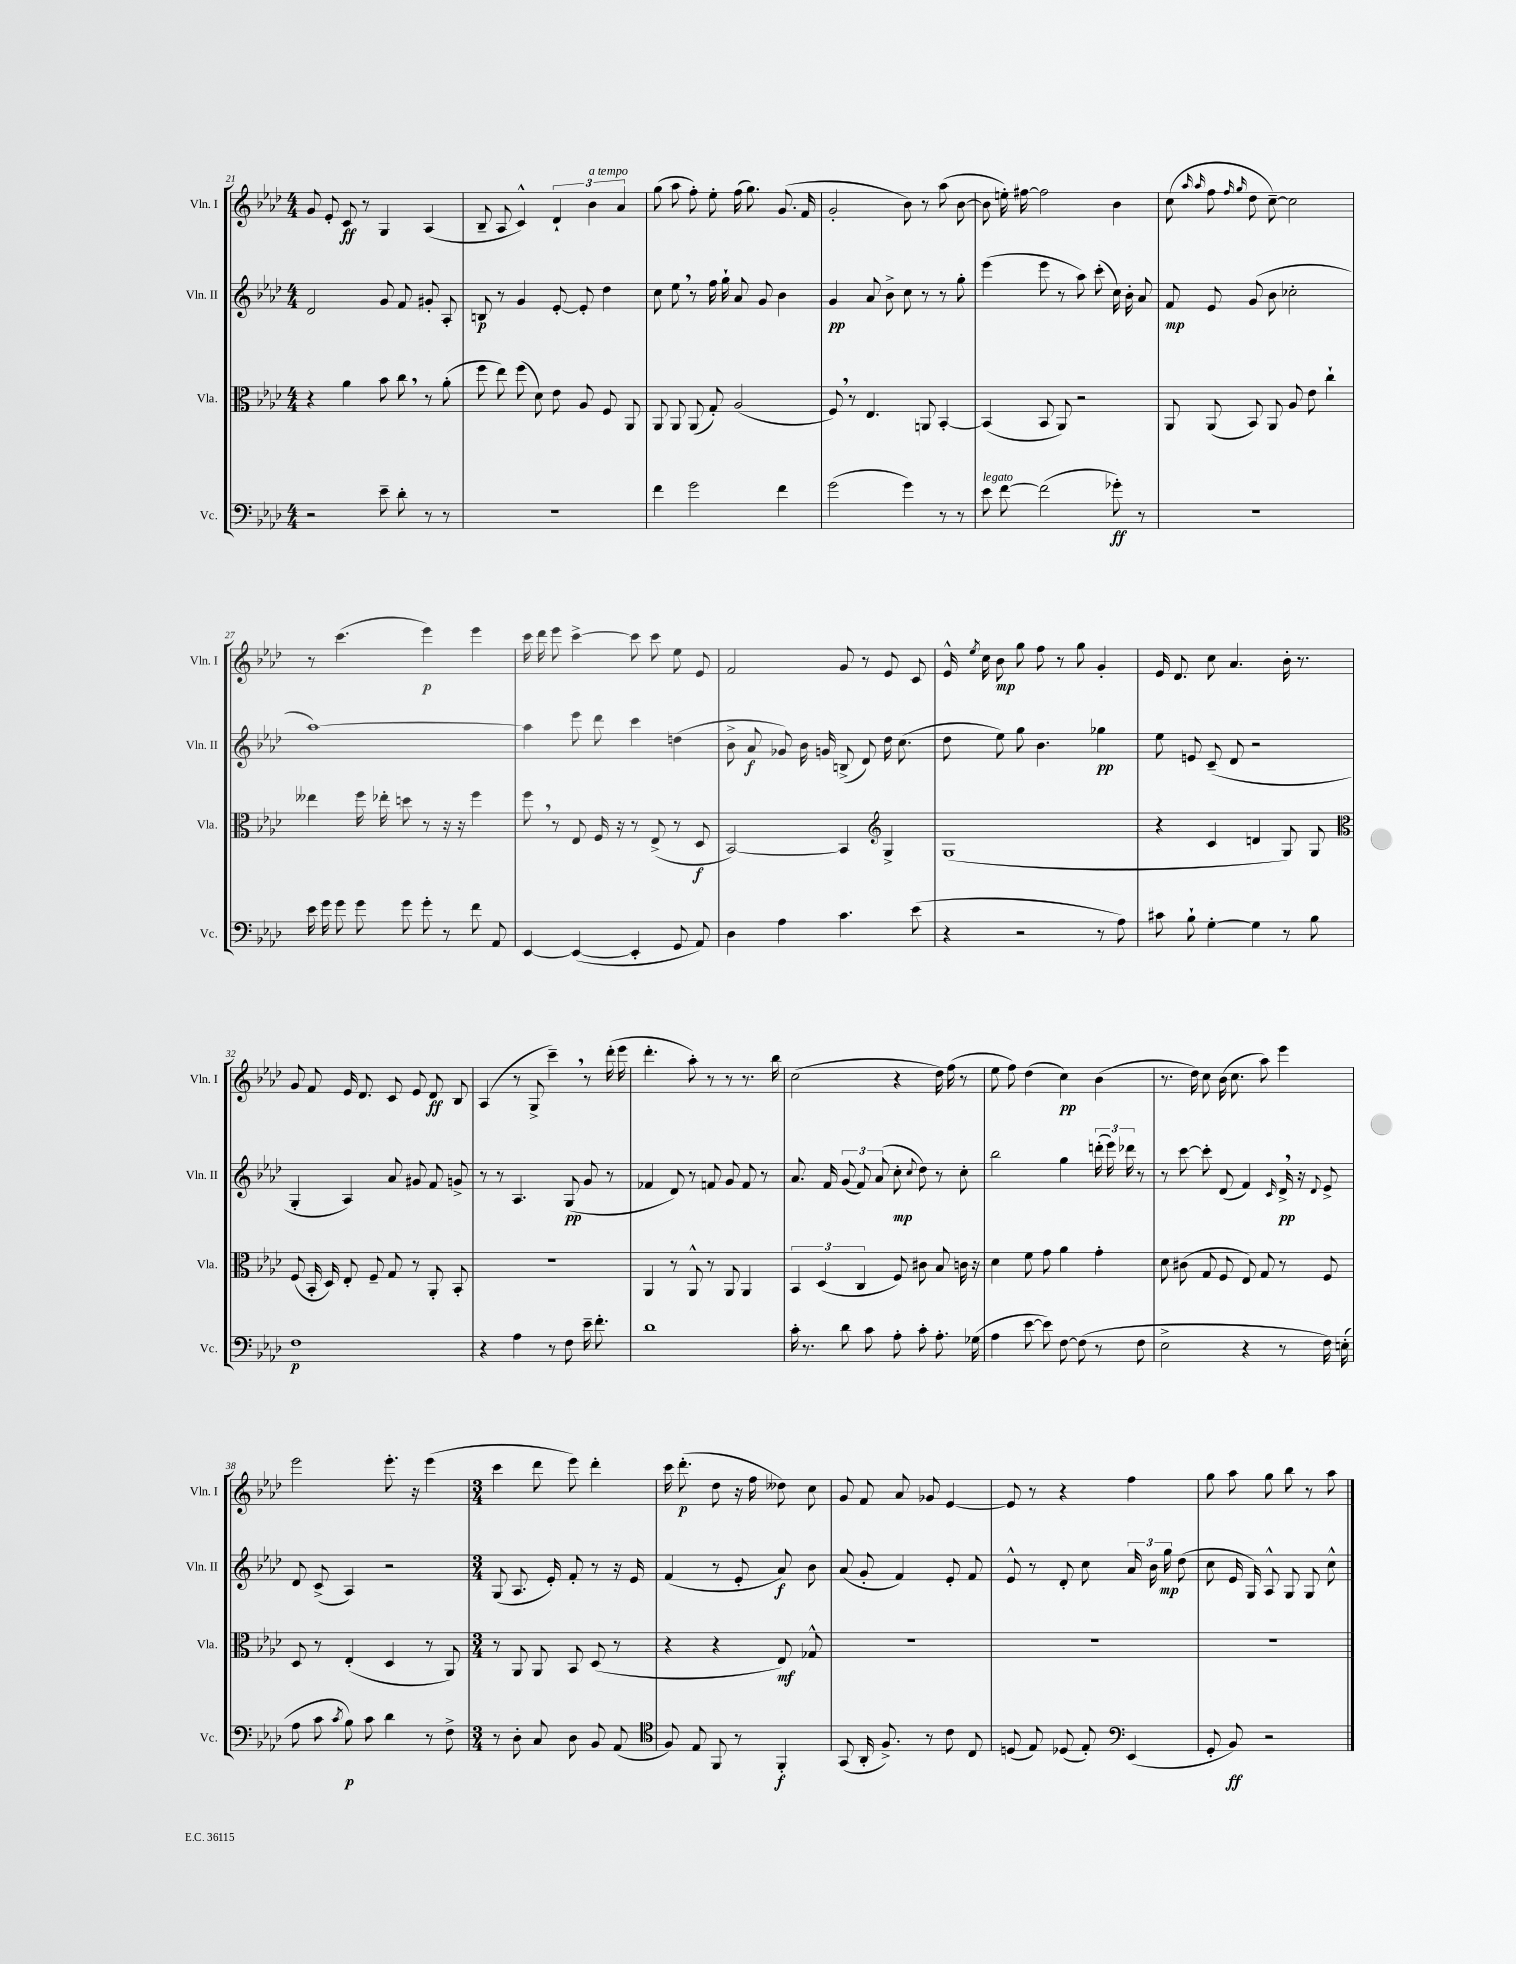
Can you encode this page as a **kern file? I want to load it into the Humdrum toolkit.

**kern	**kern	**kern	**kern
*staff4	*staff3	*staff2	*staff1
*clefF4	*clefC3	*clefG2	*clefG2
*k[b-e-a-d-]	*k[b-e-a-d-]	*k[b-e-a-d-]	*k[b-e-a-d-]
*M4/4	*M4/4	*M4/4	*M4/4
2r	4r	2d-	8g
.	.	.	8e-'
.	4a-	.	8c
.	.	.	8r
8e-~	8b-	8g	4G
8d-'	8cc	8f	.
8r	8r	8g#'	(4A-
8r	(8a-'	8A-'	.
=	=	=	=
1r	8ff	8B	8B-~
.	8ee-)	8r	8A-
.	(8ff	4g	4c^^)
.	8d-)	.	.
.	8e-	[8e-'	6d-`
.	8A-	8e-']	.
.	.	.	6b-
.	8F	4dd-	.
.	.	.	6a-
.	8AA-	.	.
=	=	=	=
4f	8AA-	8cc	(8gg
.	8AA-	8ee-	8aa-
2g	(8AA-	8r	8ff')
.	8G')	16ff	8ee-'
.	.	16gg`	.
.	(2A-	8a-	(16ff
.	.	.	8.gg)
.	.	8g	.
4f	.	4b-	(8.g
.	.	.	16f
=	=	=	=
(2g	8F)	4g	2g'
.	8r	.	.
.	4.E-	8a-	.
.	.	8b-^	.
4g)	.	8cc	8b-)
.	8AA	8r	8r
8r	[4BB-'	8r	(8aa-
8r	.	8gg'	[8b-
=	=	=	=
8e-	(4BB-]	(4eee-	8b-]
[8f	.	.	16ee')
.	.	.	[16ff#
(2f]	8BB-	8eee-	2ff#]
.	8AA-)	8r	.
.	2r	8aa-)	.
.	.	(8ccc'	.
8g-')	.	16cc)	4b-
.	.	16b-'	.
8r	.	8a-	.
=	=	=	=
1r	8AA-	8f	(8cc
.	.	.	16qqaa-
.	.	.	16qqaa-
.	(8AA-	8e-	8ff
.	.	.	16qqff
.	.	.	16qqgg
.	8BB-)	(8g	8dd-
.	8AA-	8b-	[8cc~)
.	8A-	2cc-'	2cc]
.	8e-	.	.
.	4cc`	.	.
=	=	=	=
16e-	4ee--	[1aa-)	8r
16g	.	.	.
8g	.	.	(4.ccc
8g	16ff	.	.
.	16ee-'	.	.
8g	8dd	.	.
8g'	8r	.	4eee-)
8r	16r	.	.
.	16r	.	.
8f	4ff	.	4eee-
8AA-	.	.	.
=	=	=	=
[4EE-	8ff	4aa-]	16ccc
.	.	.	16ddd-
.	8r	.	8eee-
(4EE-_	8E-	8eee-	[4ccc^
.	16F	8ddd-	.
.	16r	.	.
4EE-']	8r	4ccc	8ccc]
.	(8E-^	.	8ccc
8GG	8r	(4dd	8ee-
8AA-)	8D-	.	8e-
=	=	=	=
4D-	[2BB-)	8b-^	2f
.	.	8a-	.
4A-	.	8g-)	.
.	.	16b-	.
.	.	16g	.
4.c	4BB-]	(8B^	8g
.	.	8d-)	8r
*	*clefG2	*	*
.	4G^	16dd-	8e-
.	.	(8.cc	.
(8e-	.	.	8c
=	=	=	=
4r	(1G	8dd-	16e-^^
.	.	.	8qee-
.	.	.	16cc
.	.	8ee-)	8b-
2r	.	8gg	8gg
.	.	4.b-	8ff
.	.	.	8r
.	.	.	8gg
8r	.	4gg-	4g'
8A-)	.	.	.
=	=	=	=
8c#	4r	8ee-	16e-
.	.	.	8.d-
8B-`	.	8e	.
[4G'	4c	(8c~	8cc
.	.	8d-	4.a-
4G]	4d	2r	.
8r	8G)	.	16b-'
.	.	.	8.r
8B-	8G	.	.
=	=	=	=
*	*clefC3	*	*
1F	(8F	4G'	8g
.	16BB-'	.	8f
.	16D-)	.	.
.	8E-'	4A-)	16e-
.	.	.	8.d-
.	8F~	.	.
.	8G	8a-	8c
.	8r	8g#	8e-
.	8AA-'	8f	8d-
.	8BB-'	8g^	8B-
=	=	=	=
4r	1r	8r	(4A-
.	.	8r	.
4A-	.	4.A-	8r
.	.	.	8G^
8r	.	.	4ccc~)
8F	.	(8G	.
16e-~	.	8g	8r
8.f'	.	.	.
.	.	8r	(16ddd-'
.	.	.	16eee-
=	=	=	=
1d-	4AA-	4f-	4.ddd-'
.	8r	8d-)	.
.	8AA-^^	8r	8aa-')
.	8r	8f	8r
.	8AA-	8g	8r
.	4AA-	8f	8.r
.	.	8r	.
.	.	.	16bb-
=	=	=	=
16c'	6BB-	8.a-	(2cc
8.r	.	.	.
.	(6D-	.	.
.	.	16f	.
8d-	.	(12g	.
.	6C	12f)	.
8c	.	.	.
.	.	(12a-	.
8A-'	8F)	8cc'	4r
.	.	8qqcc	.
8c'	8c#	8dd-)	.
8.A-'	8B-	8r	16dd-)
.	.	.	(16ff
.	16c	8cc'	8r
(16G-	16r	.	.
=	=	=	=
4A-	4d-	2bb-	8ee-
.	.	.	8ff)
[8e-	8f	.	(4dd-
8e-])	8g	.	.
[8F	4a-	4gg	4cc)
(8F]	.	.	.
8r	4g'	(24ddd'	(4b-
.	.	24eee-)	.
.	.	24ddd-	.
8F	.	8r	.
=	=	=	=
2E-^	8d-	8r	8.r
.	(8c#	[8ccc	.
.	.	.	16dd-)
.	8G	8ccc']	8cc
.	8F	(8d-	(16b-
.	.	.	8.cc
4r	8E-)	4f)	.
.	8G	.	8aa-)
.	.	16qqc	.
8r	8r	16d-^	4eee-
.	.	16r	.
.	.	8qqd-	.
16F)	8F	8e-^	.
(16E'	.	.	.
=	=	=	=
8A-	8D-	8d-	2eee-
8c	8r	(8c^	.
8qc	.	.	.
8B-)	(4E-'	4A-)	.
8c	.	.	.
4d-	4D-	2r	8.eee-'
.	.	.	16r
8r	8r	.	(4eee-
8F^	8AA-)	.	.
=	=	=	=
*M3/4	*M3/4	*M3/4	*M3/4
8r	8r	(8G	4ccc
8D-'	8AA-	8.A-	.
8C	8AA-	.	8ddd-
.	.	16e-')	.
8D-	8BB-	8f'	8eee-)
8BB-	(8D-	8r	4ddd-'
(8AA-	8r	16r	.
.	.	16e-	.
=	=	=	=
*clefC4	*	*	*
8F)	4r	(4f	16ccc
.	.	.	(8.ddd-'
8E-	.	.	.
8FF	4r	8r	8dd-
8r	.	8e-'	16r
.	.	.	16ff
4FF'	8E-)	8a-)	8dd--)
.	8G-^^	8b-	8cc
=	=	=	=
(8GG	2.r	(8a-	8g
16AA-'	.	8g'	8f
8.F^)	.	.	.
.	.	4f)	8a-
8r	.	.	8g-
8c	.	8e-'	[4e-
8C	.	8f	.
=	=	=	=
(8D	2.r	8e-^^	8e-]
8E-)	.	8r	8r
(8D-	.	8d-'	4r
8E-')	.	8cc	.
*clefF4	*	*	*
(4EE-	.	24a-	4ff
.	.	24b-	.
.	.	24gg	.
.	.	(8dd-	.
=	=	=	=
8GG'	2.r	8cc	8gg
8BB-)	.	16e-	8aa-
.	.	16G)	.
2r	.	8A-^^	8gg
.	.	8G	8bb-
.	.	8G	8r
.	.	8cc^^	8aa-
==	==	==	==
*-	*-	*-	*-
